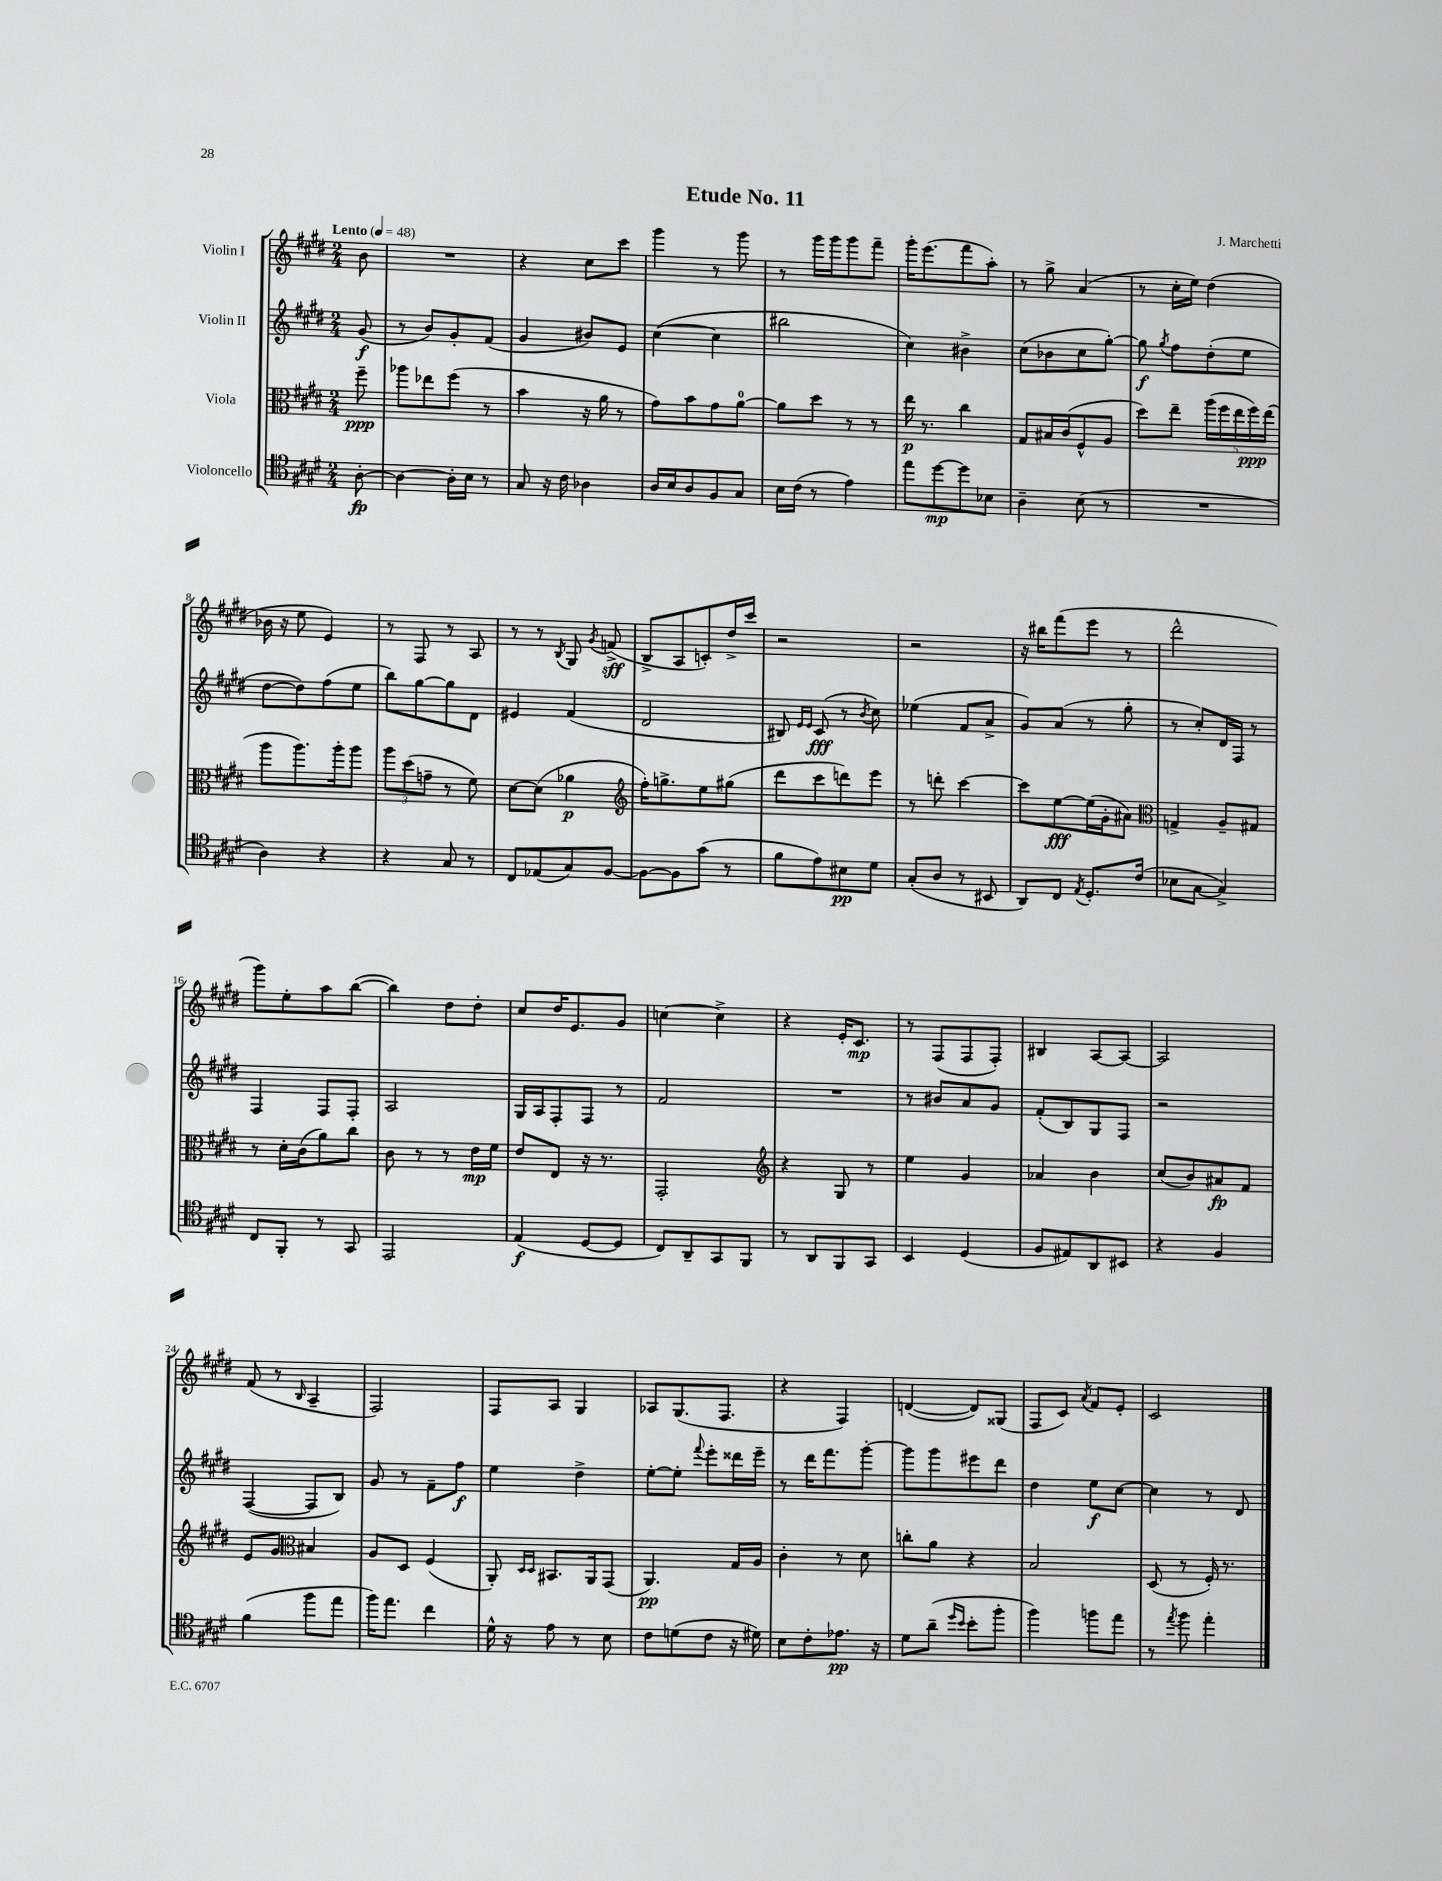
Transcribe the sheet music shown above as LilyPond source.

\header { title = "Etude No. 11" composer = "J. Marchetti" }
<<
\new StaffGroup <<
\new Staff = "s0" \with { instrumentName = "Violin I" } {
    \clef treble \key e \major \numericTimeSignature \time 2/4 \partial 8 \tempo "Lento" 4 = 48
    \autoBeamOff b'8 |
    R2 |
    r4 cis''8[ cis'''8] |
    gis'''4 r8 gis'''8 |
    r8 gis'''16[ gis'''16 gis'''8 fis'''8]-- |
    gis'''16[-. e'''8.( fis'''8 a''8]-.) |
    r8 gis''8-> a'4( |
    r8 cis''16[-. e''16]) dis''4( |
    bes'16 r16 e''8 e'4) |
    r8 fis8 r8 a8 |
    r8 r8 \acciaccatura { b8 } gis8 \acciaccatura { gis'8 } f'8->\sff( |
    b8[-> a8 c'8-.) dis''16-> cis'''16] |
    r2 |
    r2 |
    r16 bis''16[ fis'''8( e'''8] r8 |
    dis'''2-^ |
    gis'''8[) e''8-. a''8 b''8]~( |
    b''4) dis''8[ dis''8]-. |
    cis''8[ dis''16 e'8. gis'8] |
    c''4~ c''4-> |
    r4 e'16[-. cis'8.]\mp |
    r8 fis8[( fis8 fis8]-.) |
    bis4 a8[~ a8]~ |
    a2 |
    fis'8( r8 \grace { b16 } a4-- |
    fis2) |
    fis8[ a8] gis4 |
    aes8[ gis8.( fis8.] |
    r4 fis4) |
    d'4~( d'8[) gisis8]( |
    fis8[ cis'8]) \acciaccatura { a'8 } fis'8[ e'8]-. |
    cis'2 \bar "|." |
}
\new Staff = "s1" \with { instrumentName = "Violin II" } {
    \clef treble \key e \major \numericTimeSignature \time 2/4 \partial 8
    \autoBeamOff gis'8\f( |
    r8 b'8[) gis'8-. fis'8]( |
    gis'4 bis'8[) e'8] |
    cis''4~( cis''4 |
    bis''2 |
    cis''4) bis'4-> |
    cis''8[( bes'8 cis''8 gis''8]~-.) |
    gis''8\f \acciaccatura { gis''8 } fis''8[ dis''8-.( e''8] |
    dis''8[~ dis''8) fis''8( e''8] |
    b''8[) gis''8~ gis''8 dis'8] |
    eis'4 fis'4( |
    dis'2 |
    bis8) \grace { e'16[ e'16] } cis'8\fff( r8 \acciaccatura { b'8 } cis''8) |
    ees''4( fis'8[ a'8]-> |
    gis'8[) a'8]( r8 gis''8-. |
    r8 cis''8[-.) dis'16 fis16] r8 |
    fis4 fis8[ fis8]-. |
    a2 |
    gis16[ a16 fis8-. fis8] r8 |
    fis'2 |
    R2 |
    r8 bis'8[ a'8 gis'8] |
    fis'8[-.( b8) gis8 fis8] |
    r2 |
    fis4~( fis8[ b8]) |
    gis'8 r8 fis'8[-- fis''8]\f |
    e''4 dis''4-> |
    e''8[~-. e''8]-. \appoggiatura { fis'''8 } e'''8[-. disis'''16 e'''16]-- |
    r8 dis'''16[ fis'''8. gis'''8]~-. |
    gis'''8[ gis'''8 eis'''8 dis'''8] |
    dis''4 e''8[\f cis''8]~ |
    cis''4 r8 dis'8 \bar "|." |
}
\new Staff = "s2" \with { instrumentName = "Viola" } {
    \clef alto \key e \major \numericTimeSignature \time 2/4 \partial 8
    \autoBeamOff fis''8--\ppp |
    aes''8[ ees''8 fis''8]( r8 |
    b'4 r16 a'16 r8 |
    gis'8[) b'8 gis'8 a'8]-0~ |
    a'8[ dis''8] r8 r8 |
    e''16\p r8. cis''4 |
    gis8[ bis16 cis'16( fis8-^ a8] |
    dis''8[) e''8]-- \tuplet 5/4 { a''16[( fis''16 e''16 fis''16\ppp) e''16]( } |
    a''8[ a''8.) a''16-. a''8] |
    \tuplet 3/2 { a''8[ dis''8( g'8]-- } r8 fis'8) |
    dis'8[~ dis'8]( aes'4\p |
    \clef treble fis''16[-.) g''8.-> e''8 gis''8]( |
    dis'''8[ cis'''8 d'''8) e'''8] |
    r8 d'''8-. cis'''4~ |
    cis'''8[ e''8~\fff e''16( gis'16-. ais'8]) |
    \clef alto g4-> a8[-- gis8] |
    r8 dis'16[-. cis'16( a'8) cis''8] |
    cis'8 r8 r8 e'16[\mp fis'16] |
    e'8[ e8] r16 r8. |
    gis,2-. |
    \clef treble r4 gis8 r8 |
    e''4 gis'4 |
    aes'4 b'4 |
    cis''8[( b'8) ais'8\fp fis'8] |
    e'8[ gis'8] \clef alto bis4 |
    a8[ dis8] fis4( |
    a,8-.) \grace { dis16[ dis16] } bis,8.[ a,16 gis,8]( |
    a,4.\pp) gis16[ a16] |
    cis'4-. r8 dis'8 |
    c''8[-. a'8] r4 |
    b2 |
    dis8( r8 fis16-.) r8. \bar "|." |
}
\new Staff = "s3" \with { instrumentName = "Violoncello" } {
    \clef tenor \key e \major \numericTimeSignature \time 2/4 \partial 8
    \autoBeamOff a8~-.\fp |
    a4~ a16[-. b16] r8 |
    gis8 r16 cis'16 aes4 |
    a16[ b16 a8 fis8 gis8] |
    b16[ cis'16]( r8 e'4) |
    e''8[ dis''8~\mp dis''8 bes8] |
    a4-- b8( r8 |
    R2 |
    a4) r4 |
    r4 gis8 r8 |
    cis8[ ees8( gis8) fis8]~ |
    fis8[~ fis8 gis'8]( r8 |
    fis'8[ e'8) bis8\pp dis'8] |
    gis8[-.( a8] r8 bis,8 |
    a,8[) cis8] \acciaccatura { e8 } dis8.[-. cis'16]( |
    bes8[ gis8]~ gis4->) |
    cis8[ fis,8]-. r8 gis,8 |
    e,2 |
    e4\f( dis8[~ dis8] |
    cis8[) a,8-- gis,8 fis,8] |
    r8 a,8[ fis,8 gis,8] |
    b,4 dis4( |
    fis8[ eis8) a,8 bis,8] |
    r4 fis4 |
    fis'4( fis''8[ e''8] |
    fis''16[) e''8.] cis''4 |
    dis'16-^ r16 e'8 r8 b8 |
    cis'8[ d'8( cis'8] r16 dis'16) |
    b8[ cis'8-. ees'8.]\pp r16 |
    dis'8[ a'8]--( \grace { dis''16[ b'16] } b'8[-. fis''8]-. |
    fis''4) f''8[ e''8] |
    r8 \acciaccatura { e''8 } fis''8 e''4-. \bar "|." |
}
>>
>>
